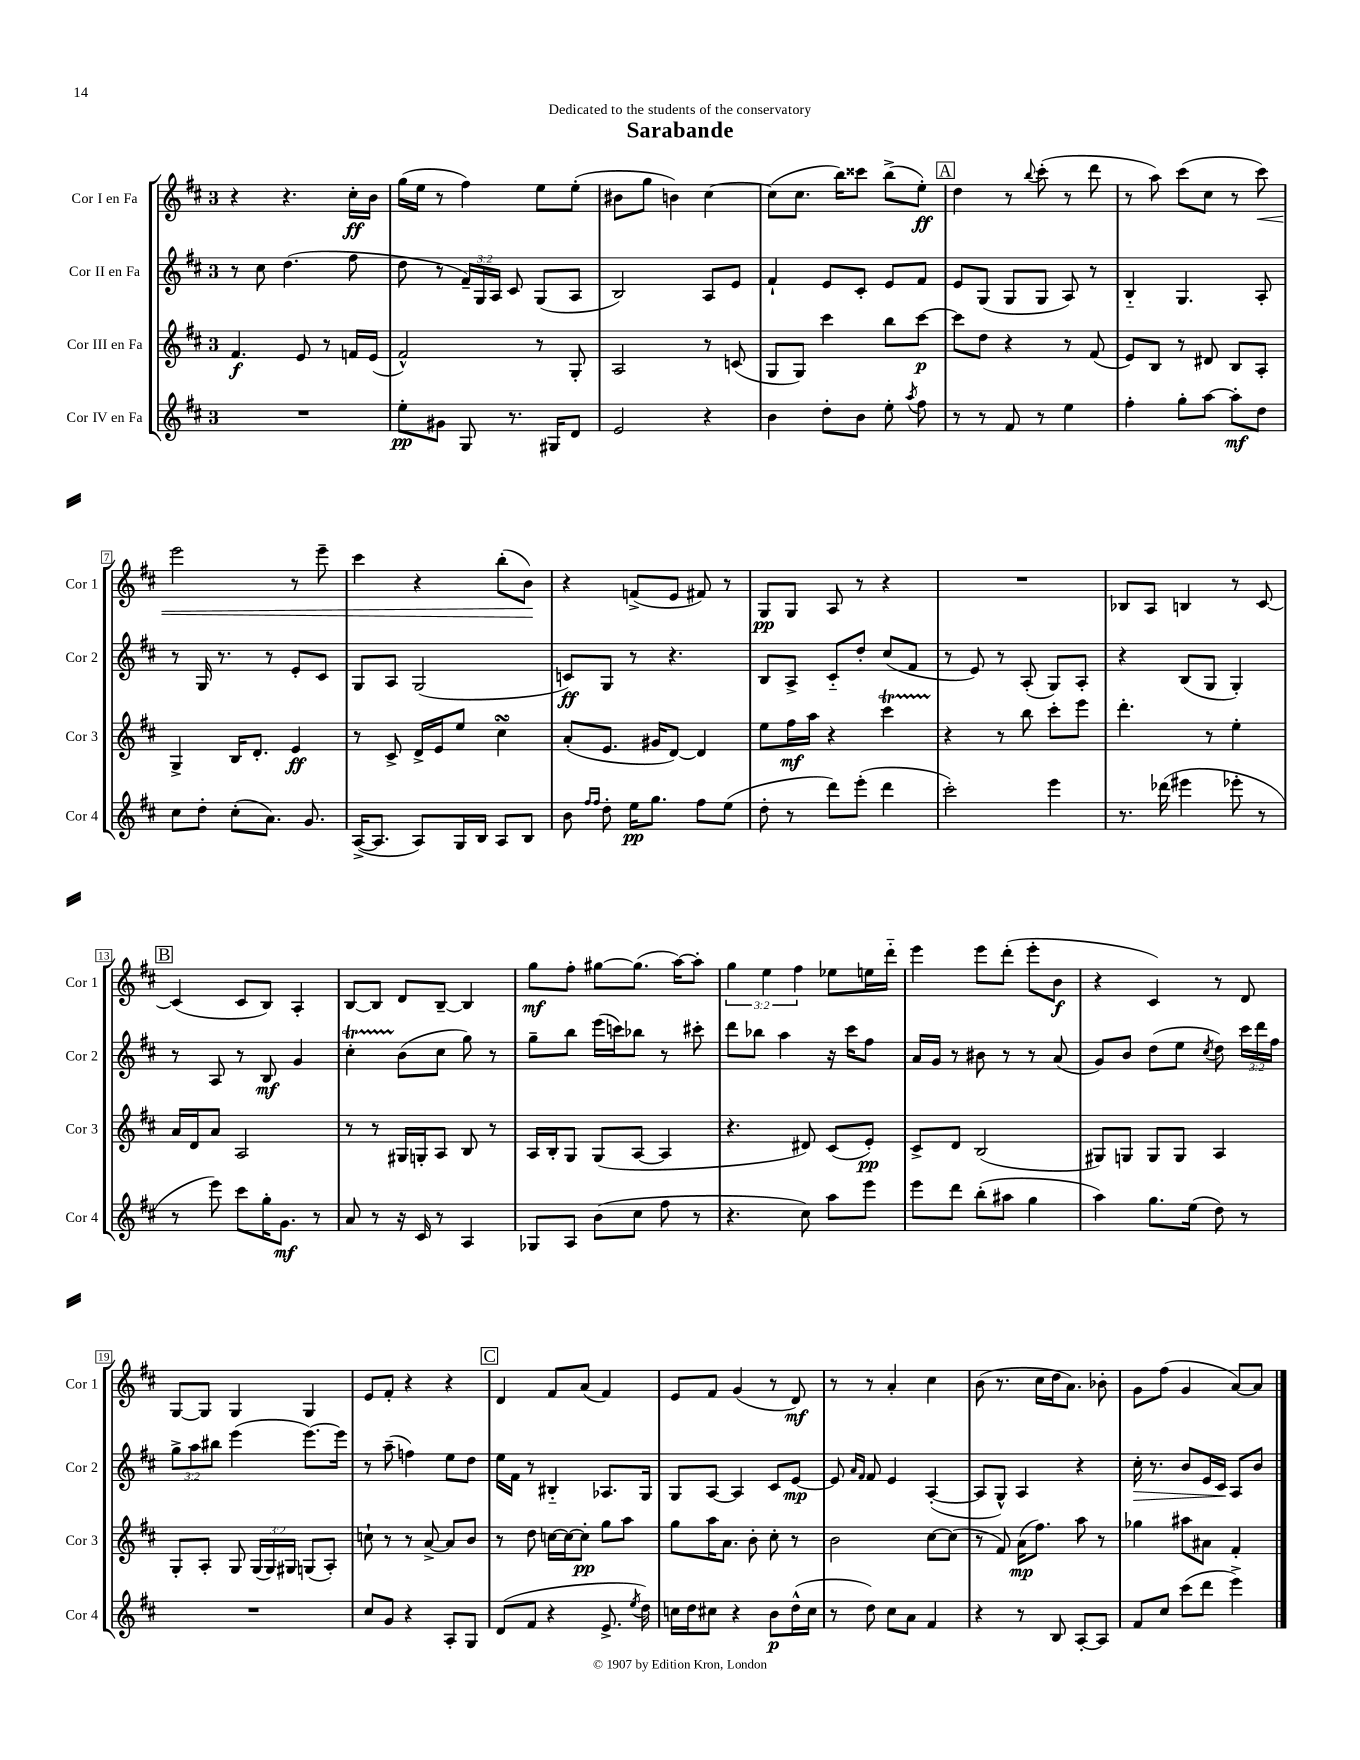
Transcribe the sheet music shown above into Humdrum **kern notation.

**kern	**kern	**kern	**kern
*staff4	*staff3	*staff2	*staff1
*clefG2	*clefG2	*clefG2	*clefG2
*k[f#c#]	*k[f#c#]	*k[f#c#]	*k[f#c#]
*M3/4	*M3/4	*M3/4	*M3/4
2.r	4.f#/	8r	4r
.	.	8cc#\	.
.	.	(4.dd\	4.r
.	8e/	.	.
.	8r	.	.
.	16f/LL	8ff#\	16cc#'\LL
.	(16e/JJ	.	16b\JJ
=	=	=	=
8ee'\L	2f#^^/)	8dd\	(16gg\LL
.	.	.	16ee\JJ
8g#\J	.	8r	8r
8G/	.	24f#~/LL)	4ff#\)
.	.	24G/	.
.	.	24A/JJ	.
8.r	.	8c#/	.
.	8r	(8G/L	8ee\L
16G#/LK	.	.	.
8d/J	8G'/	8A/J	(8ee'\J
=	=	=	=
2e/	2A/	2B/)	8b#\L
.	.	.	8gg\J
.	.	.	4b\)
4r	8r	8A/L	[4cc#\
.	(8c/	8e/J	.
=	=	=	=
4b\	8G/L	4f#`/	(8cc#\]L
.	8G/J)	.	8.cc#\J
8dd'\L	4ccc#\	8e/L	.
.	.	.	16bb\LK)
8b\J	.	8c#'/J	8ccc##\J
8ee'\	8bb\L	8e/L	(8bb^\L
8qaa/	.	.	.
8ff#\	[8ccc#\J	8f#/J	8ee'\J)
=	=	=	=
8r	8ccc#\]L	8e/L	4dd\
8r	8dd\J	(8G/J	.
8f#/	4r	8G/L	8r
.	.	.	8qqbb/
8r	.	8G/J	(8ccc#'\
4ee\	8r	8A/)	8r
.	(8f#/	8r	8ddd\
=	=	=	=
4ff#'\	8e/L)	4B'~/	8r
.	8B/J	.	8aa\)
8gg'\L	8r	4.G/	(8ccc#\L
[8aa\J	8d#/	.	8cc#\J
8aa'\]L	8B/L	.	8r
8dd\J	8A'/J	8A'/	8ccc#\)
=	=	=	=
8cc#\L	4G^/	8r	2eee\
8dd'\J	.	16G/	.
.	.	8.r	.
(8cc#'\L	16B/LK	.	.
.	8.d'/J	.	.
8.a\J)	.	8r	.
.	4e/	8e'/L	8r
8.g/	.	.	.
.	.	8c#/J	8eee~\
=	=	=	=
([16A^/LK	8r	8G/L	4ccc#\
8.A/]J	.	.	.
.	8c#^/	8A/J	.
8A/L)	16d^/LL	(2G/	4r
.	16e/J	.	.
16G/L	8ee/J	.	.
16B/JJ	.	.	.
8A/L	4cc#\	.	(8bb'\L
8B/J	.	.	8b\J)
=	=	=	=
8b\	(8a'/L	8c/L)	4r
16qqff#/LL	.	.	.
16qqff#/JJ	.	.	.
8dd'\	8.e/J	8G/J	.
16ee\LK	.	8r	(8f^/L
8.gg\J	16g#/LK	.	.
.	[8d/J)	4.r	8e/J
8ff#\L	4d/]	.	8f#/)
(8ee\J	.	.	8r
=	=	=	=
8dd'\	8ee\L	8B/L	8G/L
8r	16ff#\L	8A^/J	8G/J
.	16aa\JJ	.	.
8ddd\L)	4r	8c#'~/L	8A/
(8eee'\J	.	8dd'/J	8r
4ddd\	4ccc#\	(8cc#/L	4r
.	.	8f#/J	.
=	=	=	=
2ccc#'\)	4r	8r	2.r
.	.	8e/)	.
.	8r	8r	.
.	8bb\	(8A'/	.
4eee\	8ccc#'\L	8G/L)	.
.	8eee\J	8A'/J	.
=	=	=	=
8.r	4.ddd'\	4r	8B-/L
.	.	.	8A/J
(16ddd-\	.	.	.
4eee#\	.	(8B/L	4B/
.	8r	8G/J	.
8eee-'\	4ee'\	4G'/)	8r
8r	.	.	[8c#/
=	=	=	=
8r	16a/LL	8r	(4c#/]
.	16d/J	.	.
8eee\)	8a/J	8A/	.
8ccc#\L	2A/	8r	8c#/L
16gg'\K	.	8B/	8B/J)
8.g\J	.	.	.
.	.	4g/	4A'/
8r	.	.	.
=	=	=	=
8a/	8r	4cc#'\	[8B/L
8r	8r	.	8B/]J
16r	16G#/LL	(8b\L	8d/L
16c#/	16G'/J	.	.
8r	8A/J	8cc#\J	[8B~/J
4A/	8B/	8gg\)	4B/]
.	8r	8r	.
=	=	=	=
8G-/L	16A/LL	8gg~\L	8gg\L
.	16B'/J	.	.
8A/J	8G/J	8bb\J	8ff#'\J
(8b\L	(8G/L	(16eee\LL	[8gg#\L
.	.	16ccc\J)	.
8cc#\J	[8A/J	8bb-\J	(8.gg#\]J
8ff#\	4A/]	8r	.
.	.	.	[16aa\LK)
8r	.	8ccc#'\	8aa'\]J
=	=	=	=
4.r	4.r	8ddd\L	6gg\
.	.	8bb-\J	.
.	.	.	6ee\
.	.	4aa\	.
.	.	.	6ff#\
8cc#\)	8d#/)	.	.
8aa\L	(8c#/L	16r	8ee-\L
.	.	16ccc#\LK	.
8eee\J	8e'/J)	8ff#\J	16ee\L
.	.	.	16ddd'~\JJ
=	=	=	=
8eee\L	8c#^/L	16a/LL	4eee\
.	.	16g/JJ	.
8ddd\J	8d/J	8r	.
(8bb'\L	(2B/	8b#\	8eee\L
8aa#\J	.	8r	(8ddd'\J
4gg\	.	8r	8eee'\L
.	.	(8a/	8b\J
=	=	=	=
4aa\)	8G#/L)	8g/L)	4r
.	8G/J	8b/J	.
8.gg\L	8G/L	(8dd\L	4c#/)
.	8G/J	8ee\J	.
(16ee\Jk	.	.	.
.	.	8qcc#/	.
8dd\)	4A/	8dd\)	8r
8r	.	24ccc#\LL	8d/
.	.	24ddd\	.
.	.	24ff#\JJ	.
=	=	=	=
2.r	8G'/L	12gg^\L	[8G/L
.	.	12aa\	.
.	8A'/J	.	8G/]J
.	.	12bb#\J	.
.	8G/	(4eee\	4G/
.	(24G/LL	.	.
.	24G/)	.	.
.	24G#/JJ	.	.
.	(8G/L	[8.eee\L)	4G/
.	8A'/J)	.	.
.	.	16eee\]Jk	.
=	=	=	=
8cc#/L	8cc`\	8r	8e/L
8g/J	8r	(8aa~\	8f#'/J
4r	8r	4ff\)	4r
.	[8a^/	.	.
8A'/L	8a/]L	8ee\L	4r
8G/J	8b/J	8dd\J	.
=	=	=	=
(8d/L	8r	16ee\LL	4d/
.	.	16f#\JJ	.
8f#/J	8dd\	8r	.
4r	[16cc\LL	4B#'~/	8f#/L
.	16cc\_J	.	.
.	8cc'\]J	.	(8a/J
8.e^/	8gg\L	8.A-/L	4f#/)
.	8aa\J	.	.
8qee/	.	.	.
16dd\)	.	16G/Jk	.
=	=	=	=
16cc\LL	8gg\L	8G/L	8e/L
16dd\J	.	.	.
8cc#\J	16aa\K	[8A/J	8f#/J
.	8.a\J	.	.
4r	.	4A/]	(4g/
.	8b'\	.	.
8b\L	8cc#'\	8c#/L	8r
(16dd^^\L	8r	[8e/J	8d/)
16cc#\JJ	.	.	.
=	=	=	=
8r	2b\	8e/]	8r
.	.	16qqa/LL	.
.	.	16qqf#/JJ	.
8dd\)	.	8f#/	8r
8cc#\L	.	4e/	4a'/
8a\J	.	.	.
4f#/	[8cc#\L	([4A'/	4cc#\
.	(8cc#\]J	.	.
=	=	=	=
4r	8r	8A/]L	(8b\
.	8f#/)	8G^^/J)	8.r
8r	(16a\LK	4A/	.
.	8.ff#\J)	.	16cc#\LL
8B/	.	.	16dd\J
.	.	.	8.a\J)
[8A'/L	8aa\	4r	.
8A/]J	8r	.	8b-'\
=	=	=	=
8f#/L	4gg-\	16cc#'\	8g\L
.	.	8.r	.
8cc#/J	.	.	(8ff#\J
(8ccc#\L	8aa#\L	8b/L	4g/
8ddd\J	8a#\J	16e/L	.
.	.	16c#/JJ	.
4eee^\)	4f#'/	8A/L	[8a/L)
.	.	8b/J	8a/]J
==	==	==	==
*-	*-	*-	*-
